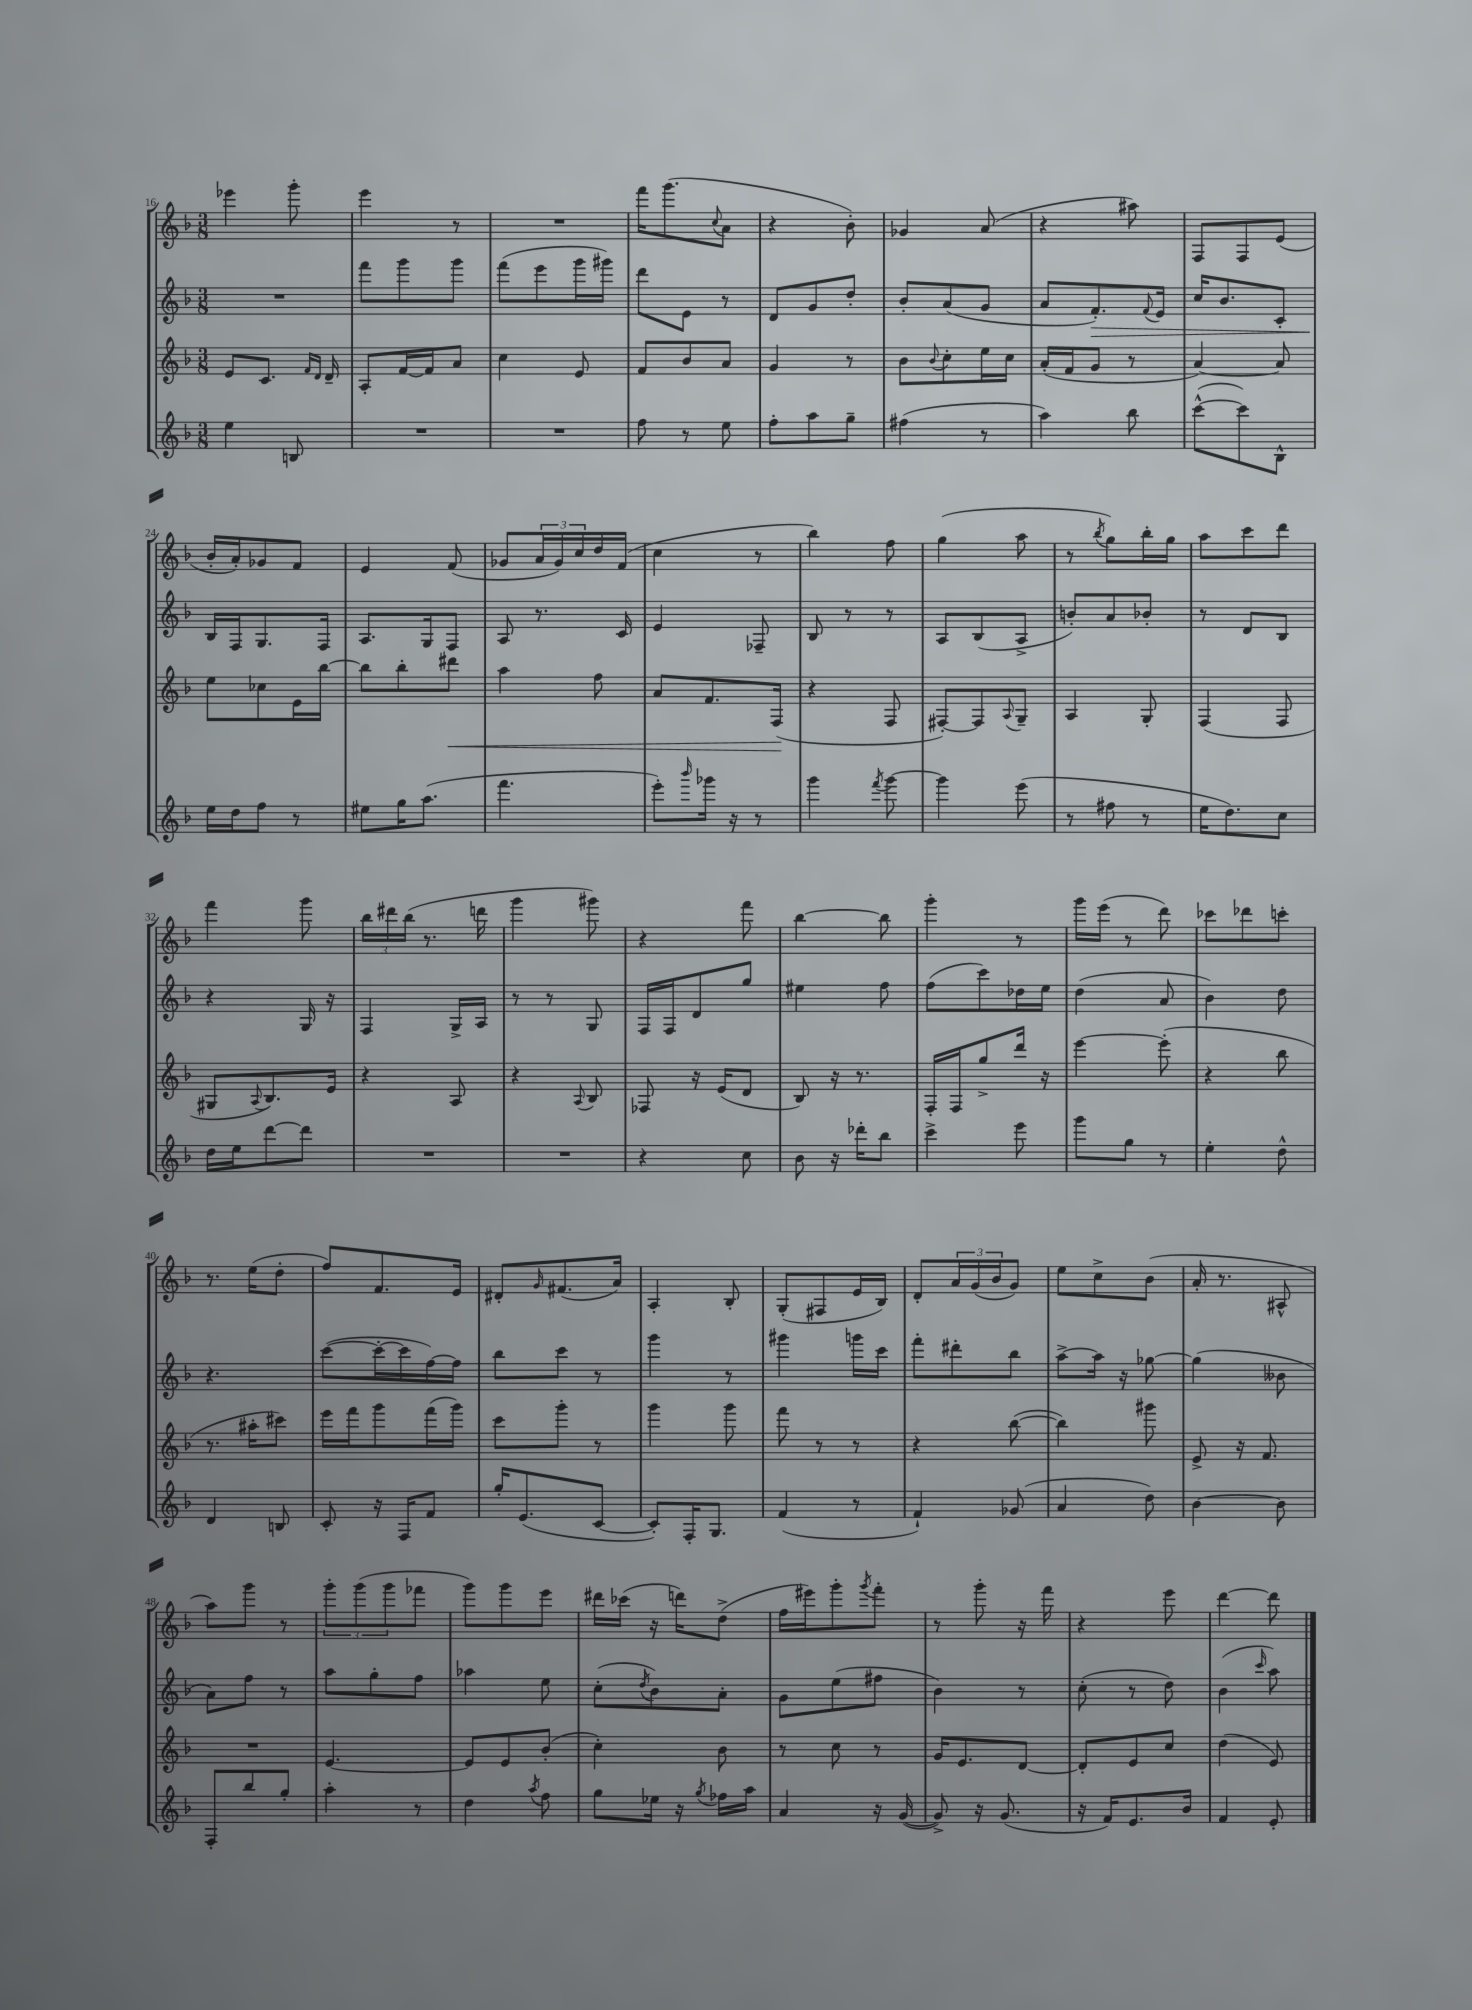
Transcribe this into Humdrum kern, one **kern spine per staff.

**kern	**kern	**dynam	**kern	**dynam	**kern
*part4	*part3	*part3	*part2	*part2	*part1
*staff4	*staff3	*staff3	*staff2	*staff2	*staff1
*clefG2	*clefG2	*	*clefG2	*	*clefG2
*k[b-]	*k[b-]	*	*k[b-]	*	*k[b-]
*M3/8	*M3/8	*	*M3/8	*	*M3/8
=16	=16	=16	=16	=16	=16
4ee\	8e/L	.	4.r	.	4eee-X\
.	8.c/J	.	.	.	.
8Bn/	.	.	.	.	8ggg'\
.	16qqf/LL	.	.	.	.
.	16qqd/JJ	.	.	.	.
.	16d~/	.	.	.	.
=17	=17	=17	=17	=17	=17
4.r	8A'/L	.	8fff\L	.	4eee\
.	[16f/L	.	8ggg\	.	.
.	16f/J]	.	.	.	.
.	8a/J	.	8ggg\J	.	8r
=18	=18	=18	=18	=18	=18
4.r	4cc\	.	(8fff\L	.	4.r
.	.	.	8eee\	.	.
.	8e/	.	16ggg\L	.	.
.	.	.	16ggg#X\JJ)	.	.
=19	=19	=19	=19	=19	=19
8ff\	8f/L	.	8ddd\L	.	16fff\KL
.	.	.	.	.	(8.ggg\
8r	8b-/	.	8e\J	.	.
.	.	.	.	.	8qqcc/
8ee\	8a/J	.	8r	.	8a\J
=20	=20	=20	=20	=20	=20
8ff'\L	4g/	.	8d/L	.	4r
8aa\	.	.	8g/	.	.
8gg~\J	8r	.	8dd'/J	.	8b-'\)
=21	=21	=21	=21	=21	=21
(4ff#X\	8b-\L	.	8b-'/L	.	4g-X/
.	8qqb-/	.	.	.	.
.	8cc'\	.	(8a/	.	.
8r	16ee\L	.	8g/J	.	(8a/
.	16cc\JJ	.	.	.	.
=22	=22	=22	=22	=22	=22
4aa\)	(16a'/LL	.	8a/L	.	4r
.	16f/J	.	.	.	.
!	!	!	!	!LO:HP:b	!
.	8g/J	.	8.f'/)	>	.
8bb-\	8r	.	.	.	8aa#X\)
.	.	.	8qqf/	.	.
.	.	.	16e/Jk	.	.
=23	=23	=23	=23	=23	=23
([8ccc^^\L	[4a/)	.	16cc/KL	.	8F/L
.	.	.	8.b-/	.	.
8ccc\])	.	.	.	.	8F/
8B-^^\J	8a/]	.	8c'/J	.	(8e/J
!!LO:LB:g=z
=24	=24	=24	=24	=24	=24
16ee\LL	8ee\L	.	16B-/LL	.	16b-'/LL
16dd\J	.	.	16F/J	]	16a'/J)
8ff\J	8cc-X\	.	8.G/	.	8g-X/
8r	16e\L	.	.	.	8f/J
.	[16bb-\JJ	.	16F/Jk	.	.
=25	=25	=25	=25	=25	=25
8ee#X\L	8bb-\L]	.	8.A/L	.	4e/
16gg\K	8bb-'\	.	.	.	.
(8.aa\J	.	.	16G/k	.	.
!	!	!LO:HP:b	!	!	!
.	8ddd#X\J	<	8F/J	.	(8f/
=26	=26	=26	=26	=26	=26
4.fff\	4aa\	.	8A/	.	8g-X/L
.	.	.	8.r	.	24a/L
.	.	.	.	.	24g-/)
.	.	.	.	.	24cc/
.	8ff\	.	.	.	16dd/
.	.	.	16c/	.	(16f/JJ
=27	=27	=27	=27	=27	=27
8eee'\L)	8a/L	.	4e/	.	4cc\
16qqbbb-/	.	.	.	.	.
16ggg-X\Jk	8.f/	.	.	.	.
16r	.	.	.	.	.
8r	.	.	8F-X~/	.	8r
.	(16F/Jk	.	.	.	.
.	.	[	.	.	.
=28	=28	=28	=28	=28	=28
4ggg\	4r	.	8B-/	.	4bb-\)
.	.	.	8r	.	.
8qfff/	.	.	.	.	.
[8ggg\	8F/	.	8r	.	8ff\
=29	=29	=29	=29	=29	=29
4ggg\]	[8F#X'/L)	.	8A/L	.	(4gg\
.	8F#/]	.	(8B-/	.	.
.	8qqA/	.	.	.	.
(8eee\	8G~/J	.	8A^/J	.	8aa\
=30	=30	=30	=30	=30	=30
8r	4A/	.	8bn'/L)	.	8r
.	.	.	.	.	8qbb-/
8ff#X\	.	.	8a/	.	8gg\L)
8r	8G'/	.	8b-X'/J	.	16bb-'\L
.	.	.	.	.	16gg\JJ
=31	=31	=31	=31	=31	=31
16ee\KL	(4F/	.	8r	.	8aa\L
8.dd\)	.	.	.	.	.
.	.	.	8d/L	.	8ccc\
8cc\J	8F/	.	8B-/J	.	8ddd\J
!!LO:LB:g=z
=32	=32	=32	=32	=32	=32
16dd\LL	8G#X/L	.	4r	.	4fff\
16ee\J	.	.	.	.	.
.	8qqA/	.	.	.	.
[8ddd\	8.B-/)	.	.	.	.
8ddd\J]	.	.	16G/	.	8ggg\
.	16e/Jk	.	16r	.	.
=33	=33	=33	=33	=33	=33
4.r	4r	.	4F/	.	24bb-\LL
.	.	.	.	.	24ddd#X\
.	.	.	.	.	(24bb-\JJ
.	.	.	.	.	8.r
.	8A/	.	16G^/LL	.	.
.	.	.	16A/JJ	.	16dddn\
=34	=34	=34	=34	=34	=34
4.r	4r	.	8r	.	4ggg\
.	.	.	8r	.	.
.	8qqA/	.	.	.	.
.	8B-/	.	8G/	.	8ggg#X\)
=35	=35	=35	=35	=35	=35
4r	8F-X/	.	16F/LL	.	4r
.	.	.	16F/J	.	.
.	16r	.	8d/	.	.
.	(16e/KL	.	.	.	.
8cc\	8d/J	.	8gg/J	.	8fff\
=36	=36	=36	=36	=36	=36
8b-\	8B-/)	.	4ee#X\	.	[4bb-\
16r	16r	.	.	.	.
16ddd-X'\KL	8.r	.	.	.	.
8bb-\J	.	.	8ff\	.	8bb-\]
=37	=37	=37	=37	=37	=37
4ccc^\	16F'/LL	.	(8ff\L	.	4ggg'\
.	16F/J	.	.	.	.
.	8gg^/	.	8ccc\)	.	.
8eee\	16ddd/Jk	.	16dd-X\L	.	8r
.	16r	.	16ee\JJ	.	.
=38	=38	=38	=38	=38	=38
8ggg\L	[4eee\	.	(4dd\	.	16ggg\LL
.	.	.	.	.	(16eee\JJ
8gg\J	.	.	.	.	8r
8r	(8eee'\]	.	8a/	.	8ddd\)
=39	=39	=39	=39	=39	=39
4ee'\	4r	.	4b-\)	.	8ccc-X\L
.	.	.	.	.	8ddd-X\
8dd^^\	8bb-\	.	8dd\	.	8cccn'\J
!!LO:LB:g=z
=40	=40	=40	=40	=40	=40
4d/	8.r	.	4.r	.	8.r
.	16aa#X'\KL	.	.	.	(16ee\KL
8Bn/	8ccc#X\J)	.	.	.	8dd'\J
=41	=41	=41	=41	=41	=41
8c'/	16eee\LL	.	([8ccc\L	.	8ff/L)
.	16fff\J	.	.	.	.
16r	8ggg\	.	16ccc'\L_	.	8.f/
16F/KL	.	.	16ccc\]	.	.
8f/J	(16fff\L	.	[16ff\)	.	.
.	16ggg\JJ)	.	16ff\JJ]	.	16e/Jk
=42	=42	=42	=42	=42	=42
16gg'/KL	8ccc\L	.	8bb-\L	.	8d#X'/L
(8.e/	.	.	.	.	.
.	.	.	.	.	16qqg/
.	8ggg'\J	.	8ccc\J	.	(8.f#X/
[8c/J	8r	.	8r	.	.
.	.	.	.	.	16a/Jk)
=43	=43	=43	=43	=43	=43
8c'/L])	4ggg\	.	4ggg\	.	4A'/
16F'/K	.	.	.	.	.
8.G/J	.	.	.	.	.
.	8ggg\	.	8r	.	8B-'/
=44	=44	=44	=44	=44	=44
(4f/	8fff\	.	4ggg#X\	.	(8G'/L
.	8r	.	.	.	8F#X/
8r	8r	.	16gggn\LL	.	16e/L
.	.	.	16ccc\JJ	.	16B-/JJ)
=45	=45	=45	=45	=45	=45
4f`/)	4r	.	8fff'\L	.	8d'/L
.	.	.	8ddd#X'\	.	24a/L
.	.	.	.	.	(24g/
.	.	.	.	.	24b-/J
(8g-X/	([8bb-\	.	8bb-\J	.	8g/J)
=46	=46	=46	=46	=46	=46
4a/	4bb-\])	.	[8aa^\L	.	8ee\L
.	.	.	16aa\Jk]	.	8cc^\
.	.	.	16r	.	.
8dd\)	8ggg#X\	.	[8gg-X\	.	(8b-\J
=47	=47	=47	=47	=47	=47
[4b-\	8e^/	.	(4gg-\]	.	16a'/
.	.	.	.	.	8.r
.	16r	.	.	.	.
.	8.f/	.	.	.	.
8b-\]	.	.	8b--X\	.	8A#X^^/
!!LO:LB:g=z
=48	=48	=48	=48	=48	=48
8F'/L	4.r	.	8a\L)	.	8aa\L)
8bb-/	.	.	8ff\J	.	8ggg\J
8gg'/J	.	.	8r	.	8r
=49	=49	=49	=49	=49	=49
4aa'\	[4.e/	.	8aa\L	.	12ggg'\L
.	.	.	.	.	(12ggg\
.	.	.	8gg'\	.	.
.	.	.	.	.	12ggg\
8r	.	.	8ff\J	.	8fff-X\J
=50	=50	=50	=50	=50	=50
4dd\	8e/L]	.	4aa-X\	.	8ggg\L)
.	8e/	.	.	.	8ggg\
8qaa/	.	.	.	.	.
8ff\	(8b-'/J	.	8ee\	.	8eee\J
=51	=51	=51	=51	=51	=51
8gg\L	4cc'\)	.	(8cc'\L	.	16ddd#X\LL
.	.	.	.	.	(16ccc-X\JJ
.	.	.	8qdd/	.	.
16ee-X\Jk	.	.	8b-\)	.	16r
16r	.	.	.	.	16dddn\KL)
8qgg/	.	.	.	.	.
16ff-X\LL	8b-\	.	8a'\J	.	(8dd^\J
16aa\JJ	.	.	.	.	.
=52	=52	=52	=52	=52	=52
4a/	8r	.	8g\L	.	16ff\LL
.	.	.	.	.	16eee#X\J)
.	8cc\	.	(8ee\	.	8ggg'\
.	.	.	.	.	8qggg/
16r	8r	.	8ff#X\J	.	8fff'\J
([16g/	.	.	.	.	.
=53	=53	=53	=53	=53	=53
8g^/])	16g/KL	.	4b-\)	.	8r
.	8.e/	.	.	.	.
16r	.	.	.	.	8ggg'\
(8.g/	.	.	.	.	.
.	[8d/J	.	8r	.	16r
.	.	.	.	.	16fff\
=54	=54	=54	=54	=54	=54
16r	8d'/L]	.	(8cc'\	.	4r
16f/KL)	.	.	.	.	.
8.e/	8e/	.	8r	.	.
.	8cc/J	.	8dd\)	.	8eee\
16b-/Jk	.	.	.	.	.
=55	=55	=55	=55	=55	=55
4f/	(4dd\	.	(4b-\	.	[4ddd\
.	.	.	16qqccc/	.	.
8e'/	8e/)	.	8aa\)	.	8ddd\]
==	==	==	==	==	==
*-	*-	*-	*-	*-	*-
